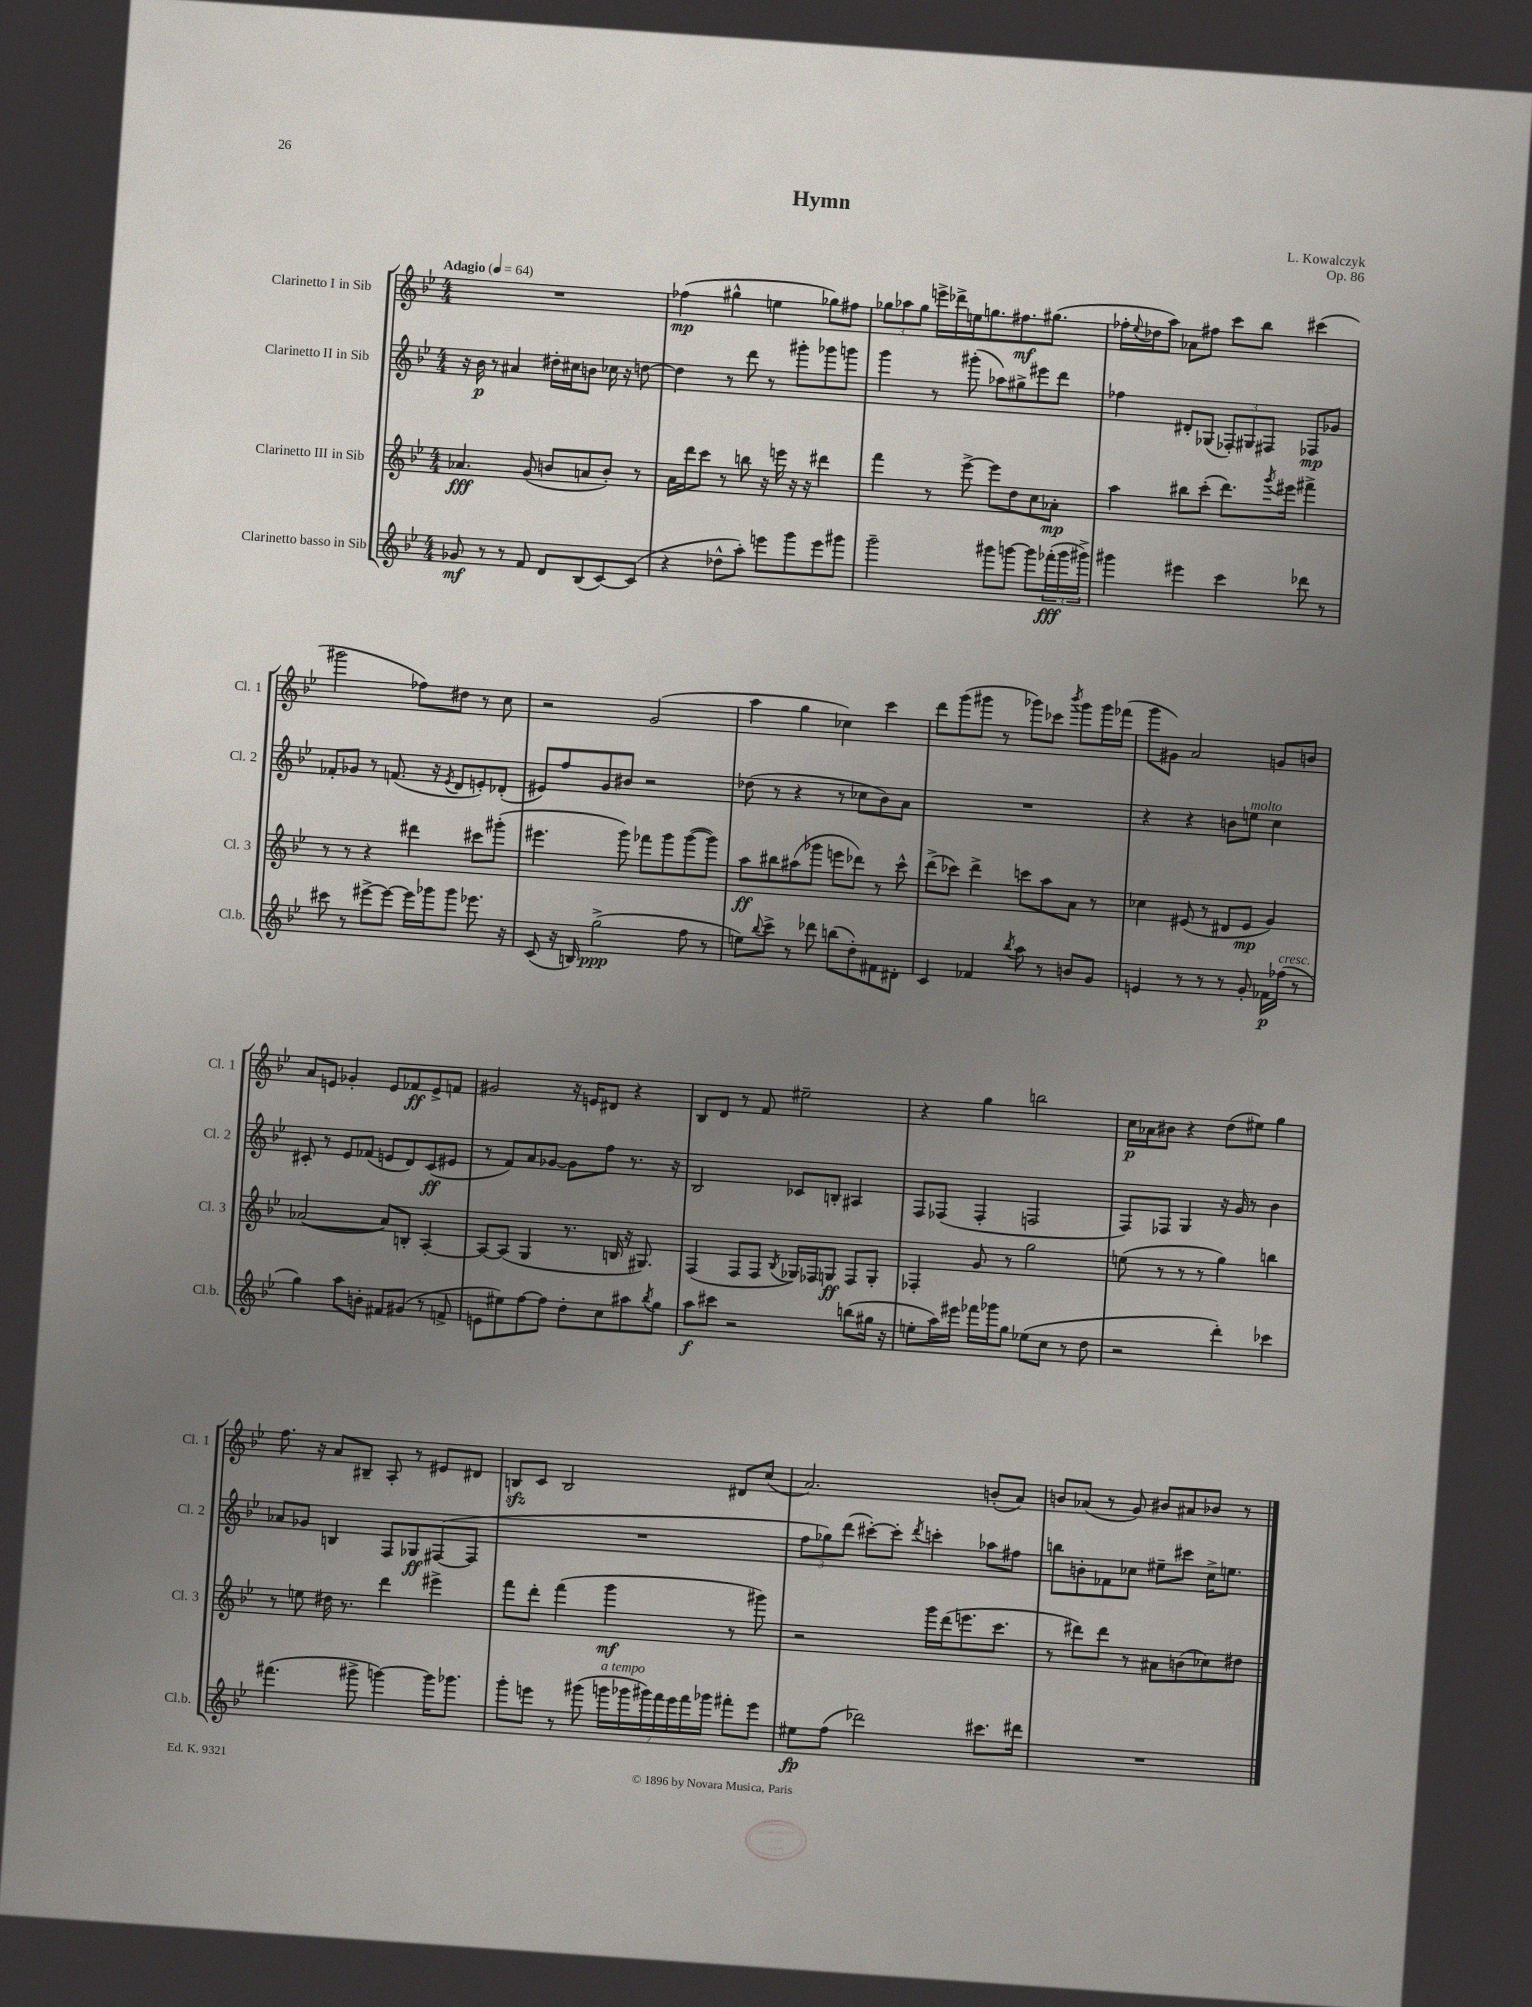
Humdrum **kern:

**kern	**kern	**kern	**kern
*staff4	*staff3	*staff2	*staff1
*clefG2	*clefG2	*clefG2	*clefG2
*k[b-e-]	*k[b-e-]	*k[b-e-]	*k[b-e-]
*M4/4	*M4/4	*M4/4	*M4/4
*MM64	*MM64	*MM64	*MM64
8g-	4.a-	16r	1r
.	.	16b-	.
8r	.	8r	.
8r	.	4a#	.
8f	(8g	.	.
8d	8b	16dd#'	.
.	.	16cc#	.
(8B-	8a	8b	.
[8c)	8b')	16cc-	.
.	.	16r	.
(8c]	8r	[8dd	.
=	=	=	=
4r	16a	4dd]	(4ff-
.	16ddd	.	.
.	8ccc	.	.
8dd-^^	8r	8r	4gg#^^
8aa')	8bb	8ddd	.
8eee	16r	8r	4ee
.	16eee	.	.
8ggg	16r	8ggg#'	.
.	16r	.	.
8eee	4ddd#	8ggg-	8gg-)
8ggg#	.	8ggg	8ff#
=	=	=	=
2ggg~	4fff	4ggg	12gg-
.	.	.	12aa-
.	.	.	12gg-
.	8r	8r	16eee^
.	.	.	16ddd-^
.	[8eee-^	(8ggg#'	16ee
.	.	.	8.gg
8ggg#	8eee-]	8aa-)	.
[8ggg	8dd	8gg#^	8.ff#
8ggg]	8cc	8eee#	.
.	.	.	(8.gg#
(24fff-'	8a-'	8ddd	.
24ggg	.	.	.
24ggg#^)	.	.	.
=	=	=	=
4ggg#	4aa	4ff-	16ff-'
.	.	.	8qqee-
.	.	.	16dd-
.	.	.	8aa)
4eee#	8bb#	8d#'	8a-
.	(8ccc'	(8G-	8ff#
4ccc	8.ddd)	12F-')	8ccc
.	.	12G#	.
.	.	.	8bb-
.	.	12F#	.
.	8qggg	.	.
.	16eee#	.	.
8ddd-	4fff#^	8F-	(4ccc#
8r	.	8g-	.
=	=	=	=
8ccc#	8r	8f-'	2ggg#
8r	8r	8g-	.
[8eee#^	4r	8r	.
8eee#_	.	(8.f	.
16eee#]	4ddd#	.	8ff-)
16ggg-	.	16r	.
.	.	8qe-	.
8ggg-	.	8d	8dd#
8.eee-	8ccc#	8e')	8r
.	(8ggg#'	(8d-'	8cc
16r	.	.	.
=	=	=	=
(8c	4.eee#	8e#)	2r
16r	.	8ff	.
16B)	.	.	.
(2gg^	.	8g	.
.	8ggg)	8b#	.
.	8fff-	2r	(2g
.	8ggg	.	.
8ff	([8ggg	.	.
8r	8ggg])	.	.
=	=	=	=
8ee)	8aa	(8dd-	4aa
8qqbb-	.	.	.
8ccc^	8bb#	8r	.
8r	(8aa#	4r	4gg
8ddd-	8ggg-	.	.
(8bb	8eee	8r	4cc-)
8dd')	8ddd-)	8cc-	.
8f#	8r	8b-)	4ccc
8d#'	8ccc^^	8a	.
=	=	=	=
4c	(8ddd^	1r	8ddd
.	8ccc-)	.	(8ggg
4f-	4ddd^	.	8ggg#
.	.	.	8r
8qbb-	.	.	.
8aa	8ccc	.	8ggg-)
8r	8aa	.	8ccc-
.	.	.	8qbbb-
8b	8a	.	8ggg-
8g	8r	.	16ggg-
.	.	.	(16fff-
=	=	=	=
4e	4cc-	4r	8ggg
.	.	.	8g#)
8r	(8e#	4r	2a
8r	8r	.	.
8r	8d#	8b	.
8g'	8e#	8ee	.
16f-	4g)	4cc	8g
(16ff-	.	.	.
8r	.	.	8b
=	=	=	=
4gg)	([2a-	8c#'	8a
.	.	8r	8e
8aa	.	8e-	4g-'
8b'	.	(8f-	.
8f#	8a-])	8e	8e
(8g#	8B'	8d)	8f-
8r	[4A'	(8c#	8e^
8f^	.	8e#	8f
=	=	=	=
8e	8A_	8r	2g#
8ee#)	(8A]	8f)	.
[8ff	4G	8a	.
8ff]	.	[8g-	.
8dd'	8.r	8g-]	16r
.	.	.	16e
8cc	.	8ff	8d#
.	16B	.	.
8aa#	16r	8.r	4r
.	8.G#)	.	.
8qbb-	.	.	.
8gg	.	.	.
.	.	16r	.
=	=	=	=
8aa	(4F	2B-	8B-
8ccc#	.	.	8d
2r	8F	.	8r
.	8F	.	8f
.	8qB-	.	.
.	16G-)	8c-	2ee#~
.	16F-	.	.
.	8G	8B'	.
(8bb	8F-	4A#	.
16gg#	8G'	.	.
16r	.	.	.
=	=	=	=
8ee'	4F-'	8F	4r
16aa)	.	(8F-	.
16eee#	.	.	.
16fff-	8g	4F-'	4gg
16ggg-	.	.	.
8gg	8r	.	.
(8ee-	2gg	2F	2bb
8cc	.	.	.
8r	.	.	.
8dd	.	.	.
=	=	=	=
2r	(8ee	8F)	16cc
.	.	.	16a-
.	8r	8F-	8b#
.	8r	4G	4r
.	8r	.	.
4ddd')	4gg)	16r	(8dd
.	.	16g	.
.	.	8r	8ee#)
4ccc-	4bb	4b-	4gg
=	=	=	=
(4.fff#	8r	8a-	8.ff
.	8ee	8g-	.
.	.	.	16r
.	16dd#	4B	8a
.	8.r	.	.
8ggg#^	.	.	8B#~
[4ggg)	4ddd	8F	8A'
.	.	8G-	8r
16ggg]	4eee#^	([8F#	8e#
8.ggg-	.	.	.
.	.	8F#]	8d#
=	=	=	=
8ggg'	8fff	1r	8B
8eee	8ddd'	.	8c
8r	(4fff	.	2B
(8ggg#	.	.	.
28ggg	4ggg	.	.
28ggg-	.	.	.
28ggg#)	.	.	.
28fff	.	.	.
28eee	.	.	.
28fff	.	.	.
28ggg-	.	.	.
8fff#'	8r	.	8d#
8eee	8ggg#)	.	(8cc
=	=	=	=
8ee#	2r	12ff	2.a)
.	.	12gg-)	.
(8ff	.	.	.
.	.	(12ddd	.
2ddd-)	.	[8ccc#')	.
.	.	8ccc#']	.
.	.	8qddd	.
.	16ggg	4ccc'	.
.	(16ddd	.	.
.	8.eee	.	.
8.ccc#	.	8aa-	(8b'
.	8.ccc	.	.
.	.	8ff#	8a)
16ddd#	.	.	.
=	=	=	=
1r	8r	8bb	8b
.	8ddd#)	8b'	(8a-
.	8ddd#	8f-	8r
.	8r	8cc-	8g)
.	8a#	8ee#~	8b#
.	(8b	8ccc#	8a#
.	8cc-)	16cc-^	8b-
.	.	8.ee	.
.	8dd#	.	8r
==	==	==	==
*-	*-	*-	*-
